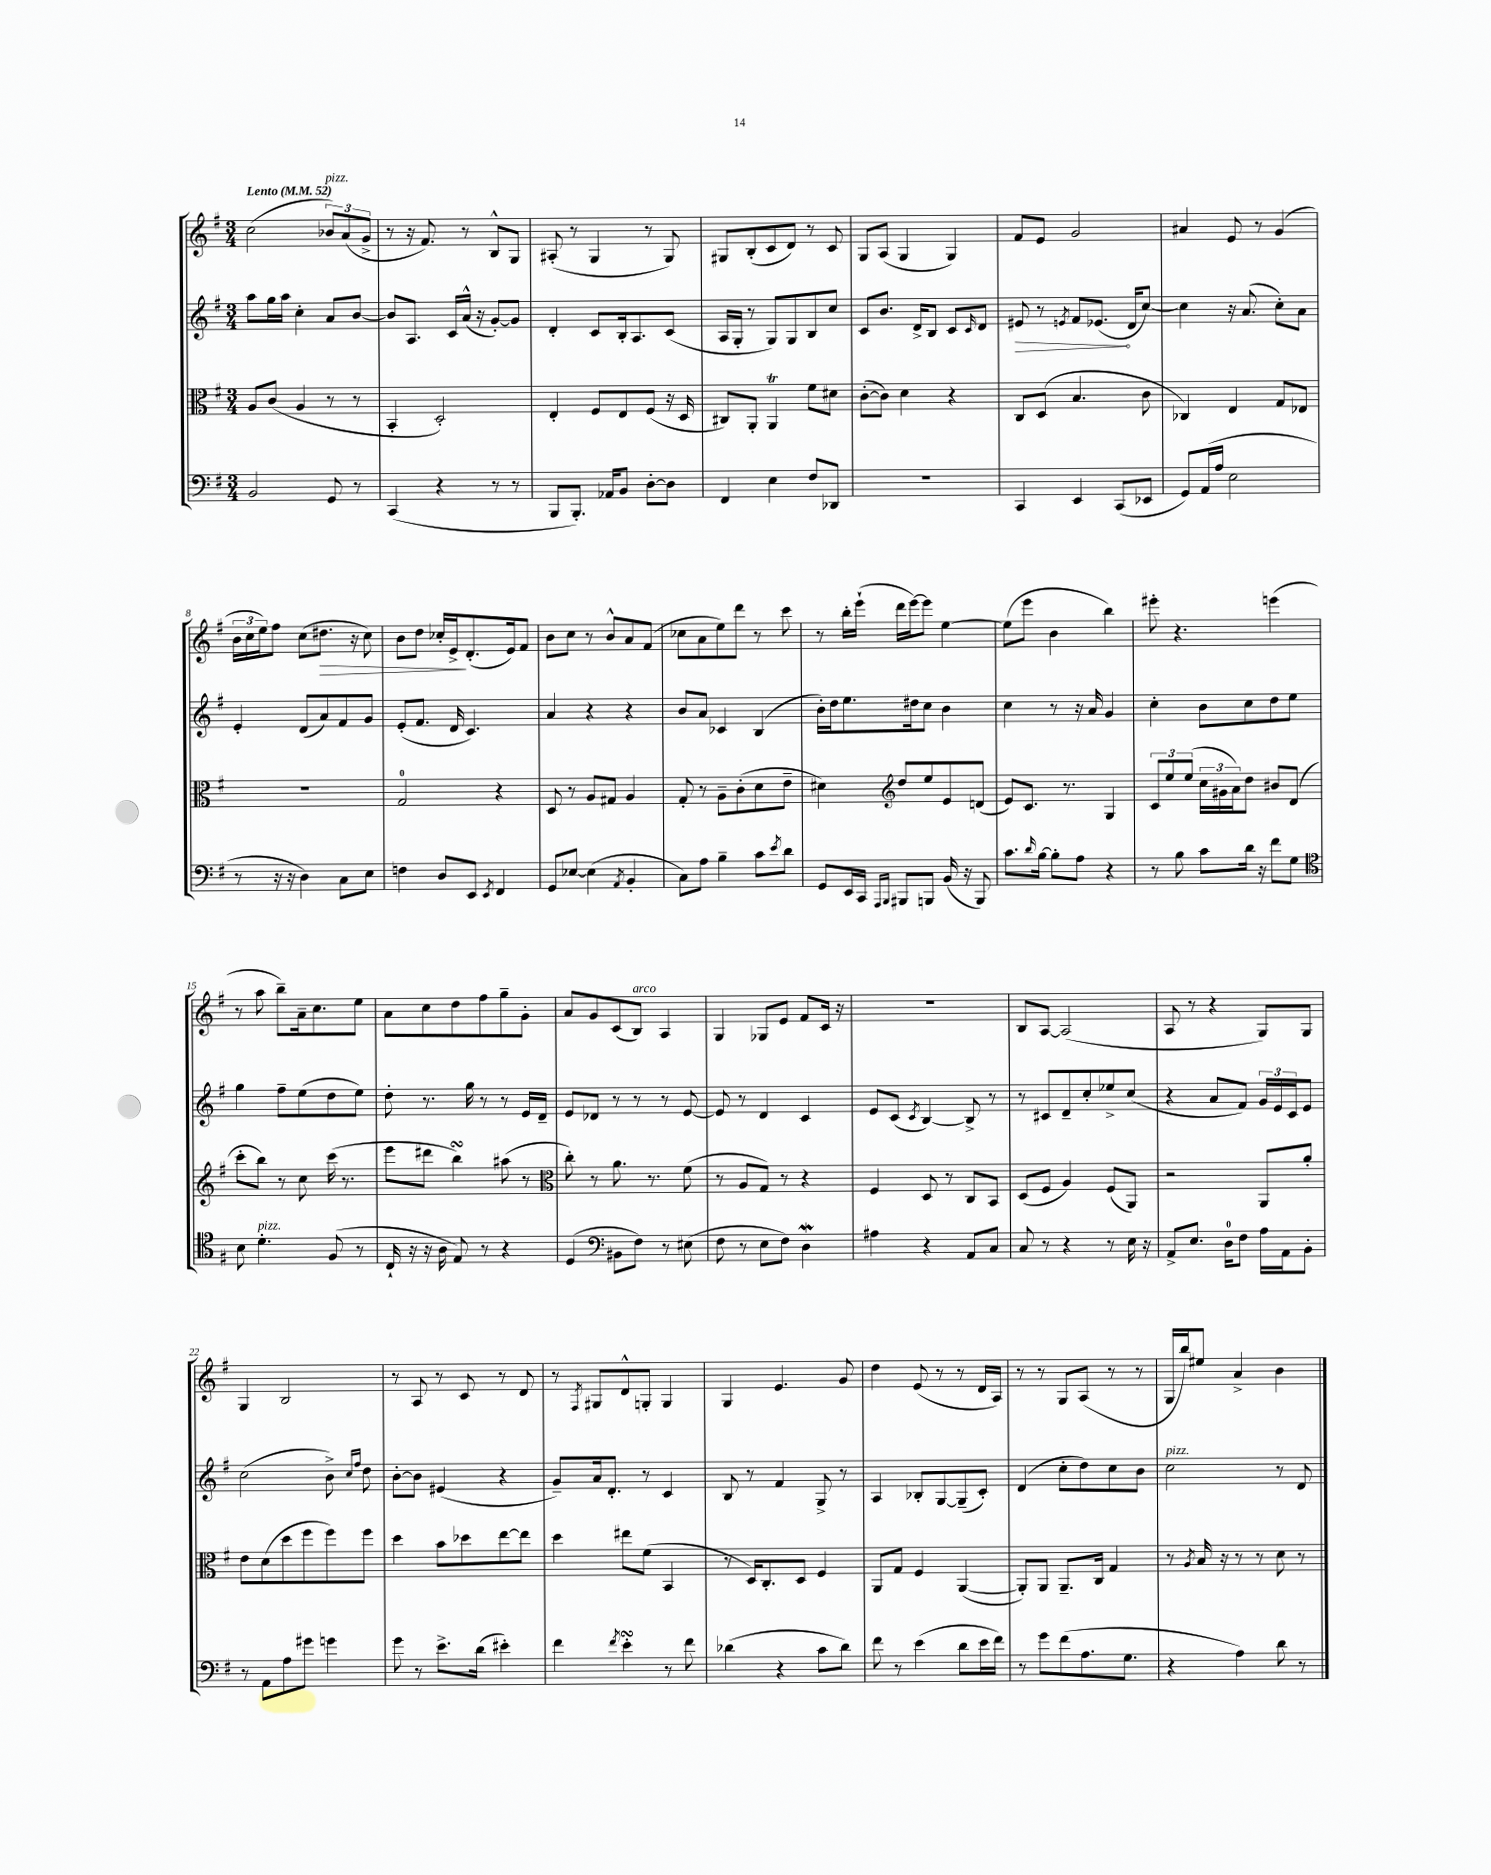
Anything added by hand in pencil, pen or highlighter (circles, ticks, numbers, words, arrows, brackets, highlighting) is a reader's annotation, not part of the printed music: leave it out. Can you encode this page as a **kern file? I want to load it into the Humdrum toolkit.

**kern	**kern	**kern	**kern
*staff4	*staff3	*staff2	*staff1
*clefF4	*clefC3	*clefG2	*clefG2
*k[f#]	*k[f#]	*k[f#]	*k[f#]
*M3/4	*M3/4	*M3/4	*M3/4
*MM52	*MM52	*MM52	*MM52
2BB	8A	8aa	(2cc
.	(8c	16gg	.
.	.	16aa	.
.	4A	4cc'	.
8GG	8r	8a	12b-)
.	.	.	(12a
8r	8r	[8b	.
.	.	.	12g^
=	=	=	=
(4CC	4BB'	8b]	8r
.	.	8.A	16r
.	.	.	8.f#)
4r	2D')	.	.
.	.	16c	.
.	.	(16a^^	8r
.	.	16r	.
8r	.	[8g')	8B^^
8r	.	8g]	8G
=	=	=	=
8BBB	4E'	4d'	(8A#'
8.BBB')	.	.	8r
.	8F#	8c	4G
16AA-	.	.	.
8BB	8E	16B'	.
.	.	8.A	.
[8D'	(8F#	.	8r
8D]	16r	(8c	8G)
.	16D	.	.
=	=	=	=
4FF#	8C#)	16A	8G#
.	.	16G'	.
.	8AA'	8r	(8B'
4E	4AA	8G)	8c
.	.	8G	8d)
8F#	8f#	8B	8r
8DD-	8d#	8cc	8c
=	=	=	=
2.r	([8c'	8c	8G
.	8c])	8.b	(8A
.	4d	.	4G
.	.	16d^	.
.	.	8B	.
.	4r	8c	4G)
.	.	16qqc	.
.	.	8d	.
=	=	=	=
4CC	8C	8e#	8f#
.	(8D	8r	8e
.	.	8qe	.
4EE	4.B	8f#	2g
.	.	(8.e-	.
(8CC	.	.	.
.	.	16d	.
8EE-	8c	[8cc)	.
=	=	=	=
8GG)	4C-)	4cc]	4a#
(16AA	.	.	.
16A	.	.	.
2E	4E	16r	8e
.	.	(8.a	.
.	.	.	8r
.	8G	8cc')	(4g
.	8E-	8a	.
=	=	=	=
8r	2.r	4e'	24b
.	.	.	24cc
.	.	.	24ee)
16r	.	.	8ff#
16r	.	.	.
4D)	.	(8d	(8cc
.	.	8a)	8.dd#
8C	.	8f#	.
.	.	.	16r
8E	.	8g	8cc)
=	=	=	=
4F	2G	(8e'	8b
.	.	8.f#	8dd
8D	.	.	16cc-'
.	.	16d	16e^
8EE	.	4.c)	(8.d'
8qEE	.	.	.
4FF#	4r	.	.
.	.	.	16e)
.	.	.	8f#
=	=	=	=
8GG	8D	4a	8b
[8E-	8r	.	8cc
(4E-]	8A	4r	8r
.	8G#	.	8b^^
8qAA	.	.	.
4BB'	4A	4r	8a
.	.	.	(8f#
=	=	=	=
8C)	8G'	8b	8cc-
8A	8r	8a	8a
4B~	8A~	4c-	8ee)
.	(8c'	.	8ddd
8c	8d	(4B	8r
8qe	.	.	.
8d	8e~	.	8ccc
=	=	=	=
8GG	4d#)	16b')	8r
.	.	16dd	.
16EE	.	8.ee	16bb'
16CC	.	.	(16eee`
*	*clefG2	*	*
16qqAAA	.	.	.
16qqBBB	.	.	.
8BBB#	8dd	.	16ddd
.	.	16dd#	[16eee)
8BBB	8ee	8cc	8eee]
(16BB	8e	4b	[4ee
16r	.	.	.
8BBB)	(8d	.	.
=	=	=	=
8.c	8e)	4cc	(8ee]
.	8.c	.	8eee
16qqd	.	.	.
[16B	.	.	.
8B']	.	8r	4b
.	8.r	.	.
8A	.	16r	.
.	.	16a	.
4r	4G	4g	4bb)
=	=	=	=
8r	12c	4cc'	8eee#'
.	12ee	.	.
8B	.	.	4.r
.	(12ee	.	.
8c	24cc	8b	.
.	24g#	.	.
.	24a)	.	.
16d	8dd	8cc	.
16r	.	.	.
8f#	8b#	8dd	(4eee
8G	(8d	8ee	.
=	=	=	=
*clefC4	*	*	*
8B	8ccc'	4gg	8r
4.d'	8bb)	.	8aa
.	8r	8ff#~	8bb~)
.	8cc	(8ee	16a~
.	.	.	8.cc
(8F#	(16ccc	8dd	.
.	8.r	.	.
8r	.	8ee)	8ee
=	=	=	=
16C`	8eee	8dd'	8a
16r	.	.	.
16r	8ddd#	8.r	8cc
16A	.	.	.
8E)	4bb)	.	8dd
.	.	16gg	.
8r	.	8r	8ff#
4r	(8aa#	8r	8gg~
.	8r	16e	8g'
.	.	16d~	.
=	=	=	=
*	*clefC3	*	*
(4D	8cc')	8e	8a
.	8r	8d-	8g
*clefF4	*	*	*
8BB#	8.a	8r	(8c
8F#)	.	8r	8B)
.	8.r	.	.
8r	.	8r	4A
(8E#	(8f#	[8e	.
=	=	=	=
8F#	8r	8e]	4G
8r	8A	8r	.
8E	8G)	4d	8G-
8F#)	8r	.	8e
4D	4r	4c	8f#
.	.	.	16c
.	.	.	16r
=	=	=	=
4A#	4F#	8e	2.r
.	.	(8c	.
.	.	8qc	.
4r	8D	[4B)	.
.	8r	.	.
8AA	8C	8B^]	.
8C	8BB	8r	.
=	=	=	=
8C	(8D	8r	8B
8r	8F#	8c#	[8A
4r	4A)	8d~	(2A]
.	.	8cc'	.
8r	(8F#	8ee-^	.
16E	8AA)	(8cc	.
16r	.	.	.
=	=	=	=
8AA^	2r	4r	8A
8.E	.	.	8r
.	.	8a	4r
16D	.	.	.
8F#	.	8f#)	.
16A	8AA	24g	8G)
.	.	24e	.
16AA	.	.	.
.	.	24c	.
8BB'	8a'	8e	8G
=	=	=	=
8r	8e	(2cc	4G
8AA	(8d	.	.
8A	8dd	.	2B
8g#	8ff#	.	.
4g	8ff#)	8b^)	.
.	.	16qqcc	.
.	.	16qqff#	.
.	8ff#	8dd	.
=	=	=	=
8g	4dd	[8b'	8r
8r	.	8b]	8A
8.e^	8b	(4e#	8r
.	8dd-	.	8c
(16d	.	.	.
4e#')	[8ee	4r	8r
.	8ee]	.	8d
=	=	=	=
4f#	4dd	8g~)	8r
.	.	.	8qF#
.	.	16a	8G#
.	.	8.d'	.
8qf#	.	.	.
4e'	8ee#	.	8d^^
.	(8f#	8r	8G'
8r	4BB	4c	4G
8f#	.	.	.
=	=	=	=
(4d-	8r	8B	4G
.	16D)	8r	.
.	8.C'	.	.
4r	.	4f#	4.e
.	8D	.	.
8c	4F#	8G^	.
8d-)	.	8r	8g
=	=	=	=
8f#	8AA	4A	4dd
8r	8G	.	.
(4e	4F#	8B-'	(8e
.	.	[8G	8r
8d	([4AA	(8G~]	8r
16e	.	8c')	16d
16f#)	.	.	16A)
=	=	=	=
8r	8AA'])	(4d	8r
8g	8AA	.	8r
(8f#	8.AA~	8cc'	8G
8.A	.	8dd)	(8A
.	16C	.	.
.	4G	8cc	8r
8.G	.	.	.
.	.	8b	8r
=	=	=	=
4r	8r	2cc	16G
.	.	.	16bb)
.	8qA	.	.
.	16B	.	8ee#
.	16r	.	.
4A)	8r	.	4a^
.	8r	.	.
8d	8d	8r	4b
8r	8r	8d	.
==	==	==	==
*-	*-	*-	*-
